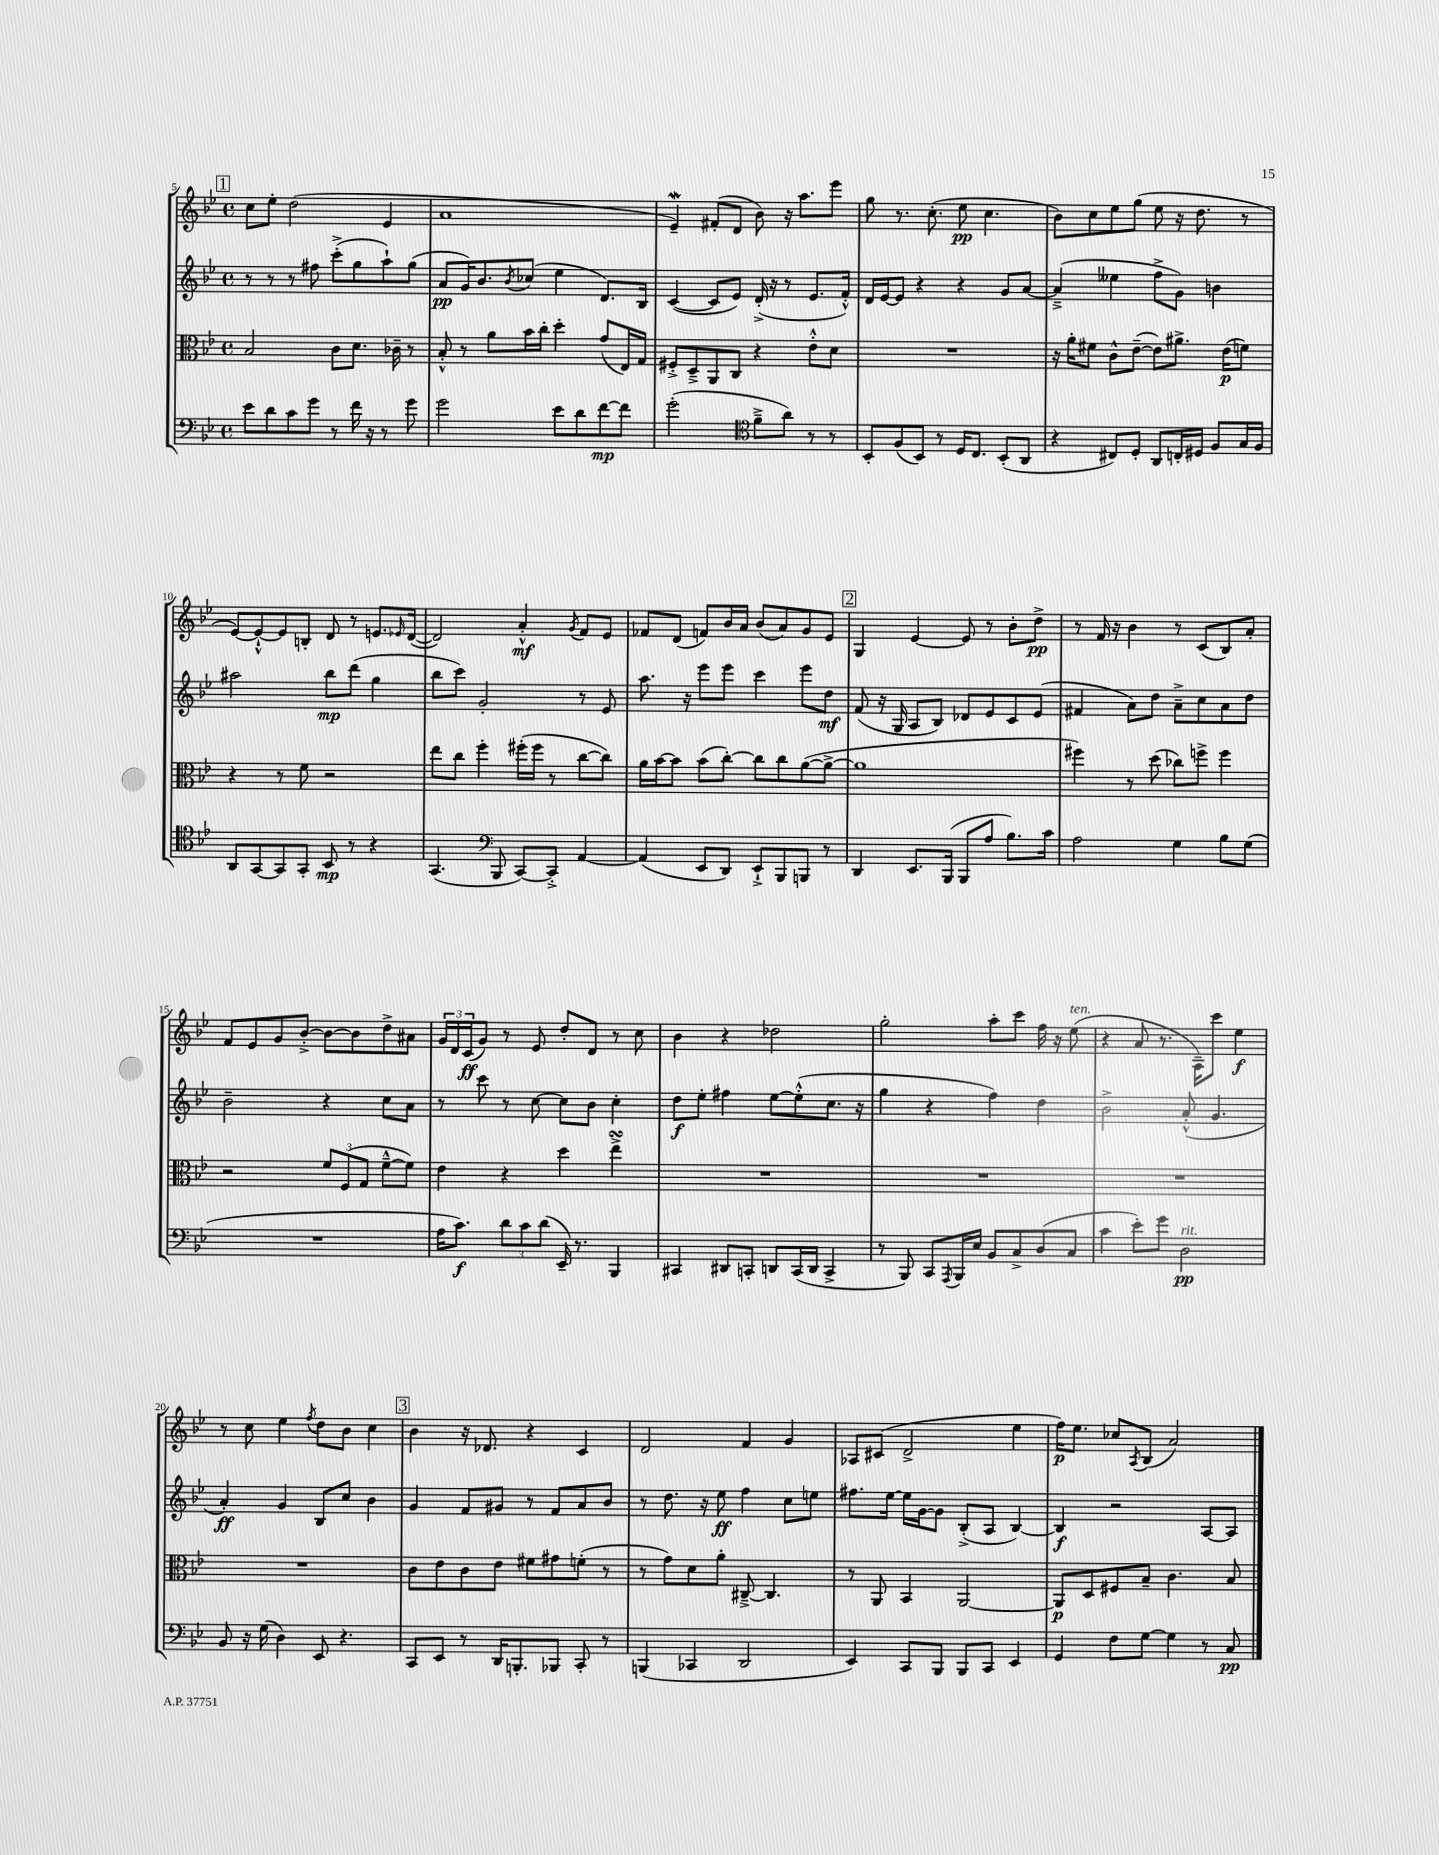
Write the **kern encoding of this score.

**kern	**kern	**kern	**kern
*staff4	*staff3	*staff2	*staff1
*clefF4	*clefC3	*clefG2	*clefG2
*k[b-e-]	*k[b-e-]	*k[b-e-]	*k[b-e-]
*M4/4	*M4/4	*M4/4	*M4/4
*met(c)	*met(c)	*met(c)	*met(c)
8e-	2B-	8r	8cc
8d	.	8r	8ee-'
8c	.	8r	(2dd
8g	.	8ff#	.
8r	8c	(8ccc'^	.
16f	8.d	8gg	.
16r	.	.	.
8r	.	8aa`)	4e-
.	16c-~	.	.
8g	8r	(8gg	.
=	=	=	=
2g	8B-'^^	8a	1a
.	8r	16g)	.
.	.	8.b-	.
.	8a	.	.
.	.	8qb-	.
.	16b-	(8cc-	.
.	16cc'	.	.
8e-	4dd'	4ee-	.
8d	.	.	.
[8f	(8g	8.d)	.
8f]	16E-)	.	.
.	16G	16B-	.
=	=	=	=
(2g'	8F#'^	([4c	4e-~)
.	8D~^	.	.
.	8AA	8c]	(8f#'
.	8C	8e-)	8d
*clefC4	*	*	*
8f~^	4r	(16d'^	8b-)
.	.	16r	.
8a)	.	8r	16r
.	.	.	8.aa
8r	8e-'^^	8.e-	.
8r	8d	.	8eee-
.	.	16f'^^)	.
=	=	=	=
8BB-'	1r	16d	8gg
.	.	[16e-	.
(8F	.	8e-]	8.r
8BB-)	.	4r	.
.	.	.	(8.cc'
8r	.	.	.
16D	.	4r	8ee-
8.C	.	.	.
.	.	.	4.cc
(8BB-'	.	8g	.
8AA	.	[8a	.
=	=	=	=
4r	16r	(4a~^]	8b-)
.	16a'	.	.
.	8f#	.	8cc
8C#)	8c^^	4ee--	8ee-
8D'	([8e-~	.	(8gg
8AA	8e-])	8ff^	8ee-
16C'	8.a#^	8g)	16r
16D#	.	.	8.dd
8F	.	4b	.
.	(16e-	.	.
16G	8f)	.	8r
16F	.	.	.
=	=	=	=
8AA	4r	2aa#	[8e-)
[8GG	.	.	8e-`^^_
8GG]	8r	.	8e-]
8GG'	8f	.	8B'
8BB-	2r	8bb-	8d
8r	.	(8ddd	8r
4r	.	4gg	8.e
.	.	.	16qqe-
.	.	.	([16d
=	=	=	=
(4.GG	8ee-	8bb-	2d])
.	8cc	8ccc)	.
.	4ff'	2g'	.
*clefF4	*	*	*
8BBB-	.	.	.
[8CC)	(16ff#'	.	4a'^^
.	16ff#	.	.
8CC'^]	8r	.	.
.	.	.	8qg
[4AA	[8cc	8r	8f
.	8cc])	8e-	8e-
=	=	=	=
(4AA]	16a	8.aa	8f-
.	[16b-	.	.
.	8b-]	.	(8d
.	.	16r	.
8EE-	(8b-	8eee-	8f)
8DD)	[8cc')	8eee-	16b-
.	.	.	16a
8EE-`^	8cc]	4ccc	(8b-
8BBB-	8cc	.	8a)
8BBB	([8a	8eee-	8g
8r	8a^_	8dd	8e-
=	=	=	=
4DD	1a]	(8f	4G
.	.	16r	.
.	.	16G	.
8.EE-	.	8A	[4e-
.	.	8B-)	.
(16BBB-	.	.	.
8BBB-	.	8d-	8e-]
8A	.	8e-	8r
8.B-)	.	8c	8b-'
.	.	(8e-	8dd^
16c	.	.	.
=	=	=	=
2A	4ff#)	4f#	8r
.	.	.	16f
.	.	.	16r
.	8r	8a)	4b-
.	(8dd	8dd	.
4G	8cc-)	8a~^	8r
.	8ff^	8cc	(8c
8B-	4ff	8a	8B-)
(8G	.	8dd	8a'
=	=	=	=
1r	2r	2b-~	8f
.	.	.	8e-
.	.	.	8g
.	.	.	[8b-'^
.	12f	4r	8b-_
.	(12F	.	.
.	.	.	8b-]
.	12G	.	.
.	[8f~^^	8cc	8dd^
.	8f])	8a	8a#
=	=	=	=
16A	4e-	8r	24g
.	.	.	24d
8.c)	.	.	.
.	.	.	(24c
.	.	8ccc	8g)
12d	4r	8r	8r
12c	.	.	.
.	.	[8cc	8e-
(12d	.	.	.
16EE-~)	4dd	8cc]	8dd'
8.r	.	.	.
.	.	8b-	8d
4BBB-	4ee-^	4cc'	8r
.	.	.	8cc
=	=	=	=
4CC#	1r	8dd	4b-
.	.	8ee-'	.
8DD#	.	4ff#	4r
8CC'	.	.	.
8DD	.	[8ee-	2dd-
(16CC	.	(8ee-'^^]	.
16DD	.	.	.
4CC^	.	8.cc	.
.	.	16r	.
=	=	=	=
8r	1r	4gg	2gg'
8BBB-)	.	.	.
8CC	.	4r	.
8qAAA	.	.	.
16BBB-	.	.	.
16E-	.	.	.
8BB-	.	4ff)	8aa'
8C^	.	.	8ccc
(8D	.	4dd	16ff
.	.	.	16r
8C	.	.	(8ee-
=	=	=	=
4c	1r	2b-^	4r
8e-')	.	.	8a
8g	.	.	8.r
2D	.	(8a'^^	.
.	.	.	16A~)
.	.	4.g	8ccc
.	.	.	4ee-
=	=	=	=
8BB-	1r	4a')	8r
16r	.	.	8cc
(16G	.	.	.
4D)	.	4g	4ee-
.	.	.	8qff
8EE-	.	8B-	8dd
4.r	.	8cc	8b-
.	.	4b-	4cc
=	=	=	=
8CC	8c	4g	4b-
8EE-	8e-	.	.
8r	8c	8f	16r
.	.	.	8.d-
16DD	8e-	8g#	.
8.BBB'	.	.	.
.	8f#	8r	4r
8BBB-	8g#	8f	.
8CC'	(8f'	8a	4c
8r	8r	8b-	.
=	=	=	=
(4BBB	8r	8r	2d
.	8g)	8.dd	.
4CC-	8d	.	.
.	.	16r	.
.	8a'	8ee-	.
2DD	[8C#~^	4ff	4f
.	4.C#]	.	.
.	.	8cc	4g
.	.	8ee	.
=	=	=	=
4EE-)	8r	8.ff#	8A-
.	8AA	.	(8c#
.	.	[16ee-	.
8CC	4BB-	16ee-]	2d^
.	.	[16g	.
8BBB-	.	8g]	.
8BBB-	[2AA	(8B-'^	.
8CC	.	8A	.
4EE-	.	[4B-)	4ee-
=	=	=	=
4GG	8AA]	4B-]	16ff)
.	.	.	8.ee-
.	8D	.	.
8F	8F#	2r	8cc-
.	.	.	8qA
[8G	8B-~	.	(8B-
4G]	4.c	.	2a)
8r	.	[8A	.
8C	8B-	8A]	.
==	==	==	==
*-	*-	*-	*-
